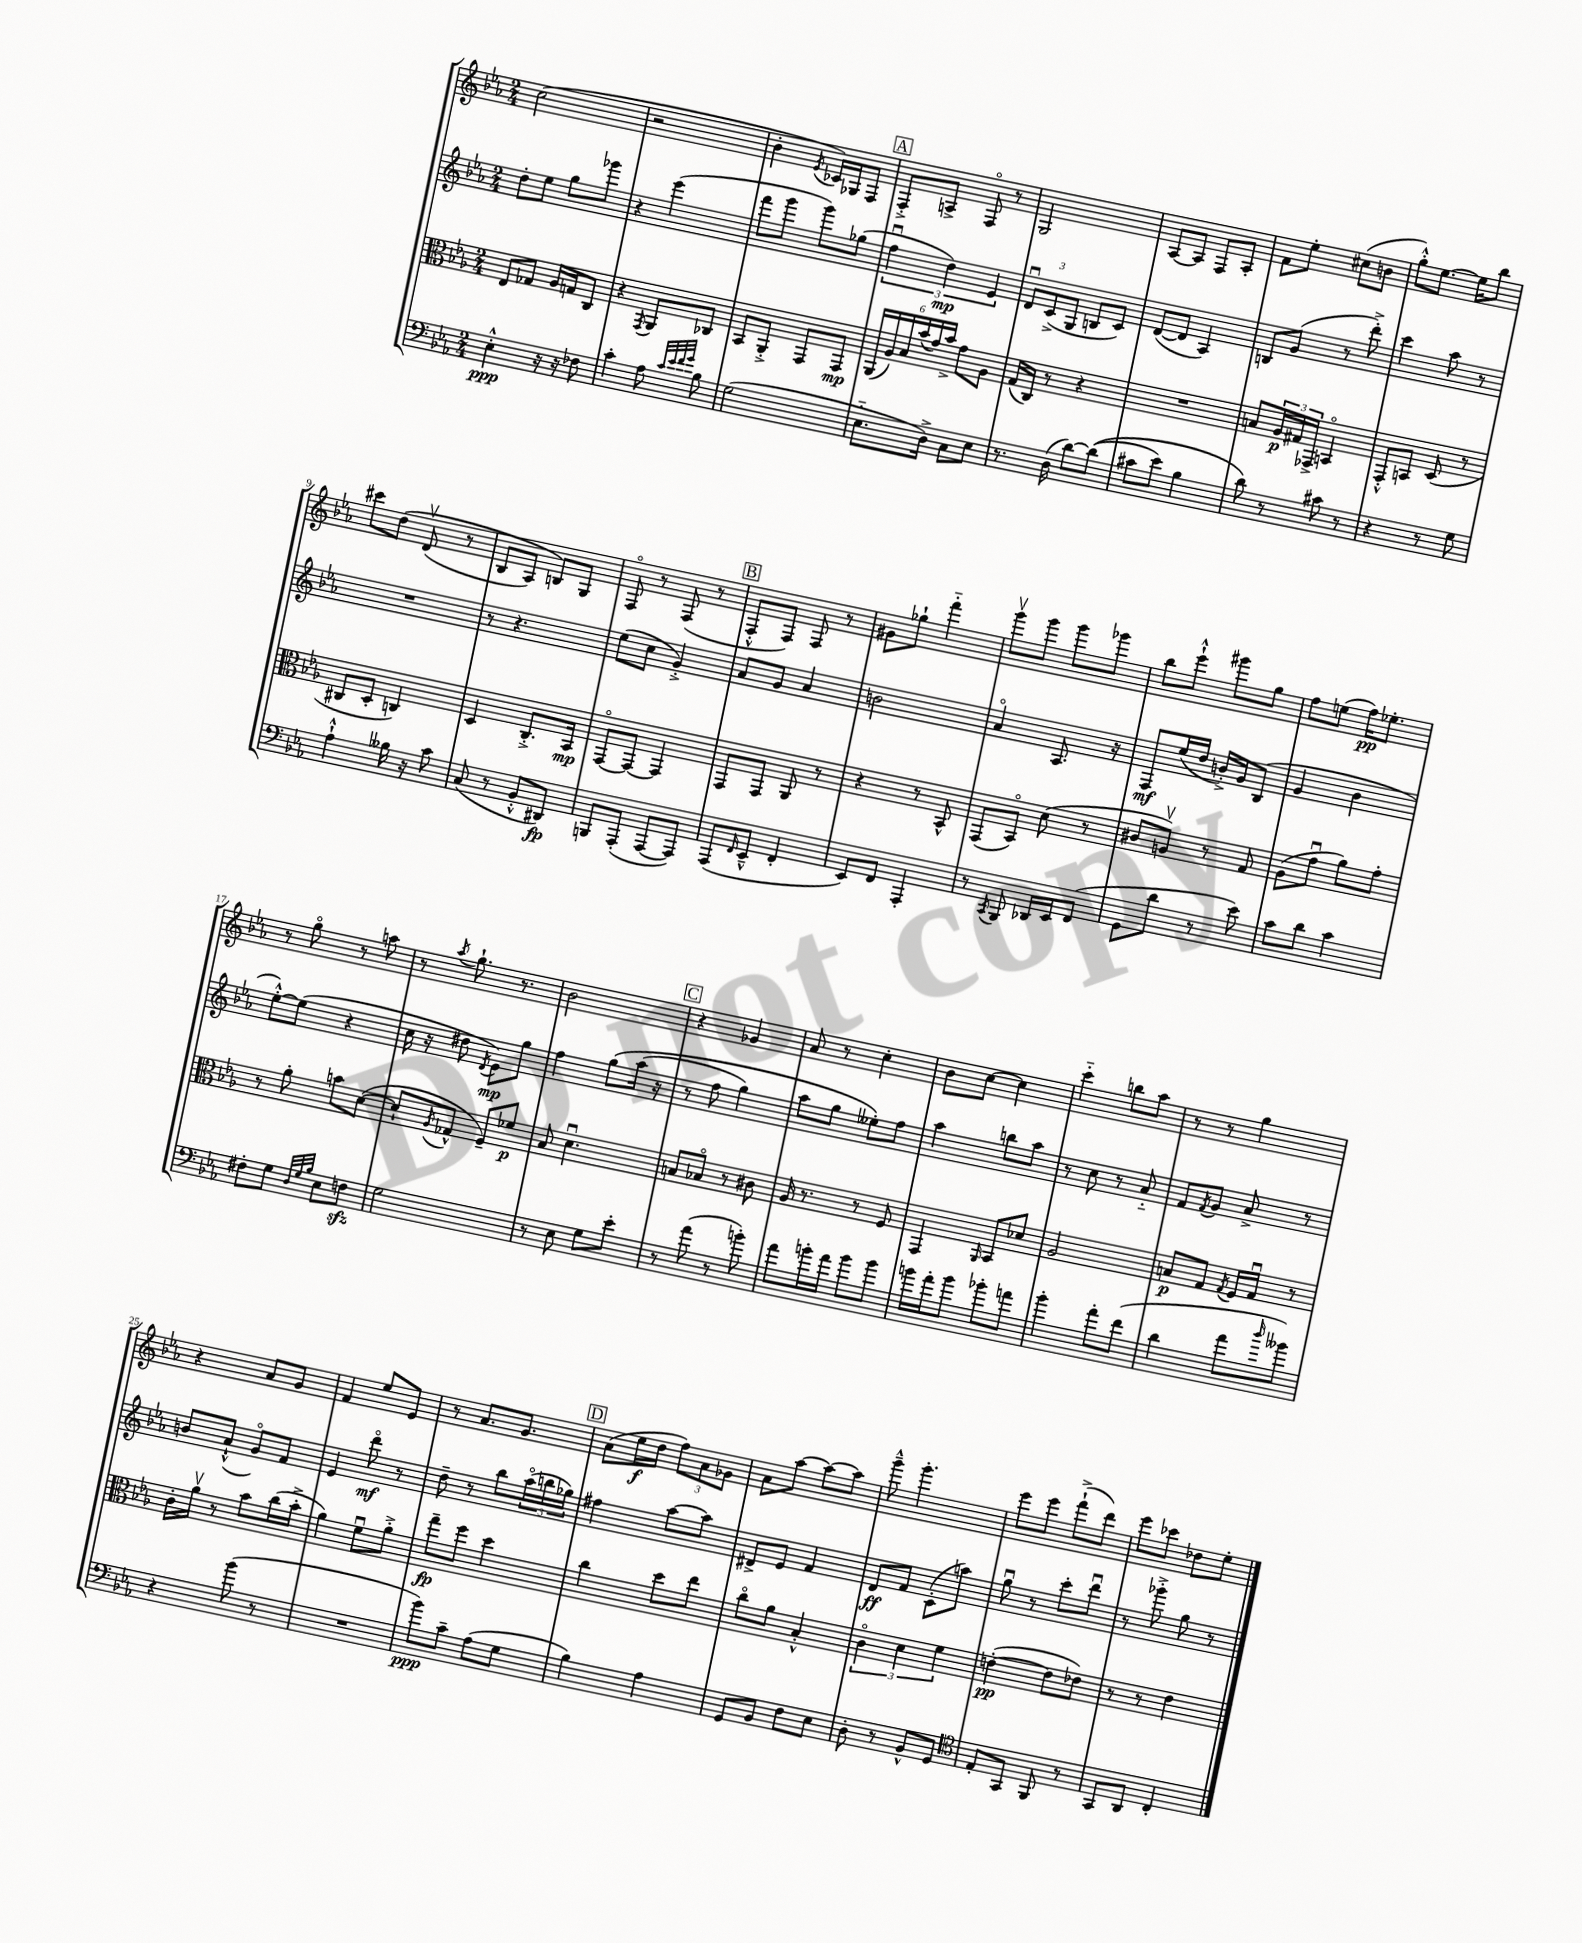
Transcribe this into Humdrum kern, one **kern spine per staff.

**kern	**dynam	**kern	**dynam	**kern	**dynam	**kern	**dynam
*part4	*part4	*part3	*part3	*part2	*part2	*part1	*part1
*staff4	*staff4	*staff3	*staff3	*staff2	*staff2	*staff1	*staff1
*clefF4	*	*clefC3	*	*clefG2	*	*clefG2	*
*k[b-e-a-]	*	*k[b-e-a-]	*	*k[b-e-a-]	*	*k[b-e-a-]	*
*M2/4	*	*M2/4	*	*M2/4	*	*M2/4	*
=1	=1	=1	=1	=1	=1	=1	=1
4E-'^^\	ppp	8E-/L	.	8dd'\L	.	(2cc\	.
.	.	8G-X/J	.	8ee-\J	.	.	.
16r	.	16A-/LL	.	8gg\L	.	.	.
16r	.	16Gn/J	.	.	.	.	.
8F-X\	.	8C/J	.	8ggg-X\J	.	.	.
=2	=2	=2	=2	=2	=2	=2	=2
4c'\	.	4r	.	4r	.	2r	.
.	.	8qGG/	.	.	.	.	.
8A-\	.	8AA-/L	.	(4eee-\	.	.	.
32qqc/LLL	.	.	.	.	.	.	.
32qqe-/	.	.	.	.	.	.	.
32qqf/	.	.	.	.	.	.	.
32qqg/JJJ	.	.	.	.	.	.	.
8B-\	.	8C-X/J	.	.	.	.	.
=3	=3	=3	=3	=3	=3	=3	=3
(2G\	.	8BB-/L	.	8fff\L	.	4b-'\	.
.	.	8AA-'^/J	.	8ggg\J	.	.	.
.	.	.	.	.	.	8qe-/	.
.	.	8GG/L	.	8ggg\L)	.	16c-X/LL)	.
.	.	.	.	.	.	16G-X/J	.
.	.	8GG/J	mp	(8gg-X\J	.	8F/J	.
!!LO:REH:place=s1:t=A
=4	=4	=4	=4	=4	=4	=4	=4
8.E-\L	.	(24AA-/LL	.	6ffu\	.	8F'^/L	.
.	.	24A-/)	.	.	.	.	.
.	.	24B-/	.	.	.	.	.
.	.	(24b-/	.	.	.	8An^/J	.
.	.	24g/)	.	6dd\)	mp	.	.
16D^\Jk)	.	.	.	.	.	.	.
.	.	24b-^/JJ	.	.	.	.	.
8C\L	.	8g\L	.	.	.	8F/	.
.	.	.	.	6e-/	.	.	.
8E-\J	.	8A-\J	.	.	.	8r	.
=5	=5	=5	=5	=5	=5	=5	=5
8.r	.	(16G/LL	.	12du/L	.	2G/	.
.	.	16C/JJ)	.	.	.	.	.
.	.	.	.	(12c^/	.	.	.
.	.	8r	.	.	.	.	.
.	.	.	.	12G/J	.	.	.
(16D\	.	.	.	.	.	.	.
[8d\L)	.	4r	.	8Bn/L	.	.	.
((8d\J]	.	.	.	8c/J)	.	.	.
=6	=6	=6	=6	=6	=6	=6	=6
8c#X\L	.	2r	.	([8d/L	.	[8A-/L	.
8e-\J)	.	.	.	8d/J]	.	8A-/J]	.
4B-\	.	.	.	4A-/)	.	8F/L	.
.	.	.	.	.	.	8A-'/J	.
=7	=7	=7	=7	=7	=7	=7	=7
8d\)	.	8Bn/L	.	8Bn/L	.	8f\L	.
8r	.	24A-/L	p	(8g/J	.	8ee-'\J	.
.	.	24G#X/	.	.	.	.	.
.	.	24GG-X^/JJ	.	.	.	.	.
8c#X\	.	4BBn/	.	8r	.	(8cc#X\L	.
8r	.	.	.	8ddd'^\)	.	8bn\J	.
=8	=8	=8	=8	=8	=8	=8	=8
4r	.	8GG'^^/L	.	4ccc\	.	8gg'^^\L)	.
.	.	8BBn/J	.	.	.	[8.ee-\J	.
8r	.	(8D/	.	8aa-\	.	.	.
.	.	.	.	.	.	16ee-\KL]	.
8G\	.	8r	.	8r	.	8bb-\J	.
!!LO:LB:g=z
=9	=9	=9	=9	=9	=9	=9	=9
4A-`^^\	.	8C#X/L	.	2r	.	8ccc#X\L	.
.	.	8D'/J	.	.	.	(8dd\J	.
16B--X\	.	4Cn/)	.	.	.	(8dv/	.
16r	.	.	.	.	.	.	.
8c\	.	.	.	.	.	8r	.
=10	=10	=10	=10	=10	=10	=10	=10
(8C/	.	4D/	.	8r	.	8B-/L	.
8r	.	.	.	4.r	.	8A-/J)	.
8BB-'^^/L	.	8.C'^/L	.	.	.	8Bn/L)	.
8DD#X/J)	fp	.	.	.	.	8G/J	.
.	.	16BB-/Jk	mp	.	.	.	.
=11	=11	=11	=11	=11	=11	=11	=11
8BBBn/L	.	[8GG/L	.	(8ee-\L	.	8F/	.
(8AAA-'/J	.	8GG/J_	.	8cc\J	.	8r	.
[8AAA-/L	.	4GG/]	.	4g'^/)	.	(8F/	.
8AAA-/J])	.	.	.	.	.	8r	.
!!LO:REH:place=s1:t=B
=12	=12	=12	=12	=12	=12	=12	=12
(8AAA-/L	.	8GG/L	.	8a-/L	.	8F'^^/L	.
16qqFF/	.	.	.	.	.	.	.
8EE-~^^/J	.	8GG/J	.	8g/J	.	8F/J)	.
4FF'/	.	8AA-/	.	4a-/	.	8F/	.
.	.	8r	.	.	.	8r	.
=13	=13	=13	=13	=13	=13	=13	=13
8EE-/L)	.	4r	.	2bn\	.	8g#X\L	.
8FF/J	.	.	.	.	.	8gg-X`\J	.
4AAA-'/	.	8r	.	.	.	4fff\	.
.	.	8BB-^^/	.	.	.	.	.
=14	=14	=14	=14	=14	=14	=14	=14
8r	.	(8GG/L	.	4a-/	.	8gggv\L	.
8qCC/	.	.	.	.	.	.	.
8BBB-/	.	8BB-/J)	.	.	.	8ggg\J	.
16DD-X/LL	.	(8d\	.	8.A-/	.	8ggg\L	.
16EE-/J	.	.	.	.	.	.	.
(8FF/J	.	8r	.	.	.	8ggg-X\J	.
.	.	.	.	16r	.	.	.
=15	=15	=15	=15	=15	=15	=15	=15
8GG\L	.	8c#X/L	.	8F/L	mf	8bb-\L	.
8d\J	.	8Anv/J)	.	(16ee-/L	.	8eee-`^^\J	.
.	.	.	.	16dd/JJ	.	.	.
8r	.	8r	.	16bn'^/LL)	.	8ggg#X\L	.
.	.	.	.	16g/J	.	.	.
8e-\)	.	8G/	.	(8B-/J	.	8gg\J	.
=16	=16	=16	=16	=16	=16	=16	=16
8c\L	.	(8A-\L	.	4g/	.	8ff\L	.
8d\J	.	8gu\J	.	.	.	(8een\J	.
4c\	.	8a-\L)	.	4b-\	.	16ff\KL)	pp
.	.	.	.	.	.	8.ee-X'\J	.
.	.	8g'\J	.	.	.	.	.
!!LO:LB:g=z
=17	=17	=17	=17	=17	=17	=17	=17
8F#X'\L	.	8r	.	[8ee-'^^\L)	.	8r	.
8G\J	.	8a-'\	.	(8ee-\J]	.	8gg\	.
32qqD/LLL	.	.	.	.	.	.	.
32qqG/	.	.	.	.	.	.	.
32qqB-/JJJ	.	.	.	.	.	.	.
8E-\L	.	8bn\L	.	4r	.	8r	.
8Fnzz\J	.	([8d\J	.	.	.	8aan\	.
=18	=18	=18	=18	=18	=18	=18	=18
2G\	.	8d`/L]	.	16cc\	.	8r	.
.	.	.	.	16r	.	.	.
.	.	8qA-/	.	.	.	8qaa-/	.
.	.	8G-X^^/J	.	8dd#X\	.	8.gg`\	.
.	.	.	.	8qd/	.	.	.
.	.	8F~/L)	.	8e-\L)	mp	.	.
.	.	.	.	.	.	8.r	.
.	.	8f-X/J	p	8gg\J	.	.	.
=19	=19	=19	=19	=19	=19	=19	=19
8r	.	8B-/	.	4ff\	.	2b-\	.
8E-\	.	4.du\	.	.	.	.	.
8G\L	.	.	.	(8gg\L	.	.	.
8e-'\J	.	.	.	(16aa-\Jk	.	.	.
.	.	.	.	16r	.	.	.
!!LO:REH:place=s1:t=C
=20	=20	=20	=20	=20	=20	=20	=20
8r	.	8Bn/L	.	8r	.	4r	.
(8a-\	.	8B-X/J	.	8ff\	.	.	.
8r	.	8r	.	4gg\)	.	4g-X/	.
8bn'\)	.	8c#X\	.	.	.	.	.
=21	=21	=21	=21	=21	=21	=21	=21
8a-\L	.	16A-/	.	8aa-\L	.	8a-/	.
.	.	8.r	.	.	.	.	.
16bn'\L	.	.	.	8gg\J	.	8r	.
16a-\JJ	.	.	.	.	.	.	.
8b\L	.	8r	.	8ee--X'\L)	.	4cc'\	.
8b\J	.	8F/	.	8ff\J	.	.	.
=22	=22	=22	=22	=22	=22	=22	=22
16bn\LL	.	4GG/	.	4aa-\	.	8b-\L	.
16a-'\J	.	.	.	.	.	.	.
8b\J	.	.	.	.	.	[8cc\J	.
.	.	16qqAA-/	.	.	.	.	.
8b-X'\L	.	8BB-/L	.	8bbn\L	.	4cc\]	.
8an\J	.	8d-X/J	.	8aa-\J	.	.	.
=23	=23	=23	=23	=23	=23	=23	=23
4b-'\	.	2A-/	.	8r	.	4ccc\	.
.	.	.	.	8cc\	.	.	.
8a-'\L	.	.	.	8r	.	8bbn\L	.
(8f\J	.	.	.	8a-/	.	8aa-\J	.
=24	=24	=24	=24	=24	=24	=24	=24
4d\	.	8Bn/L	p	8f/L	.	8r	.
.	.	.	.	8qf/	.	.	.
.	.	8G/J	.	8g/J	.	8r	.
.	.	8qG/	.	.	.	.	.
8a-\L	.	16F/LL	.	8a-^/	.	4gg\	.
.	.	16Gu/JJ	.	.	.	.	.
16qqdd/	.	.	.	.	.	.	.
8b--X\J)	.	8r	.	8r	.	.	.
!!LO:LB:g=z
=25	=25	=25	=25	=25	=25	=25	=25
4r	.	16c'\LL	.	8bn/L	.	4r	.
.	.	16a-v\JJ	.	.	.	.	.
.	.	8r	.	(8a-`^^/J	.	.	.
(8b-\	.	8b-\L	.	8g/L)	.	8a-/L	.
8r	.	(16cc\L	.	8f/J	.	8g/J	.
.	.	16b-'^\JJ	.	.	.	.	.
=26	=26	=26	=26	=26	=26	=26	=26
2r	.	4a-\)	.	4e-/	.	4f/	.
.	.	8fu\L	.	8ddd\	mf	8ee-/L	.
.	.	8a-'^\J	.	8r	.	8e-/J	.
=27	=27	=27	=27	=27	=27	=27	=27
8b-\L)	ppp	8gg~\L	fp	8dd~\	.	8r	.
8c~\J	.	8ff\J	.	8r	.	8.a-/L	.
(8A-\L	.	4dd\	.	8bb-\L	.	.	.
.	.	.	.	.	.	8.g/J	.
8G\J	.	.	.	(24aa-\L	.	.	.
.	.	.	.	24bbn\	.	.	.
.	.	.	.	24gg-X\JJ)	.	.	.
!!LO:REH:place=s1:t=D
=28	=28	=28	=28	=28	=28	=28	=28
4B-\)	.	4cc\	.	4ff#X\	.	(8a-\L	.
.	.	.	.	.	.	16ee-\L	f
.	.	.	.	.	.	16dd\JJ	.
4A-\	.	8dd\L	.	[8aa-\L	.	12ff\L)	.
.	.	.	.	.	.	12a-\	.
.	.	8ee-\J	.	8aa-\J]	.	.	.
.	.	.	.	.	.	12g-X\J	.
=29	=29	=29	=29	=29	=29	=29	=29
8GG/L	.	8cc\L	.	8d#X^/L	.	8a-\L	.
8BB-/J	.	8a-\J	.	8e-/J	.	[8aa-\J	.
8F\L	.	4B-'^^/	.	4f/	.	8aa-\L_	.
8E-\J	.	.	.	.	.	8aa-\J]	.
=30	=30	=30	=30	=30	=30	=30	=30
8D'\	.	6c\	.	8d/L	ff	8ggg~^^\	.
8r	.	.	.	8f/J	.	4.ggg'\	.
.	.	6d\	.	.	.	.	.
8BB-^^/L	.	.	.	(8c'\L	.	.	.
.	.	6f\	.	.	.	.	.
8GG/J	.	.	.	8aan\J)	.	.	.
=31	=31	=31	=31	=31	=31	=31	=31
*clefC4	*	*	*	*	*	*	*
8E-'/L	.	([4en'\	pp	8ggu\	.	8eee-\L	.
8GG/J	.	.	.	8r	.	8eee-\J	.
8FF/	.	8e\L]	.	8ccc'\L	.	(8fff`^\L	.
8r	.	8e-X\J)	.	8dddu\J	.	8ddd\J)	.
=32	=32	=32	=32	=32	=32	=32	=32
8GG/L	.	8r	.	8r	.	8eee-\L	.
8AA-/J	.	8r	.	8ggg-X'^\	.	8ccc-X\J	.
4C'/	.	4e-\	.	8gg\	.	8dd-X\L	.
.	.	.	.	8r	.	8ee-'\J	.
==	==	==	==	==	==	==	==
*-	*-	*-	*-	*-	*-	*-	*-
